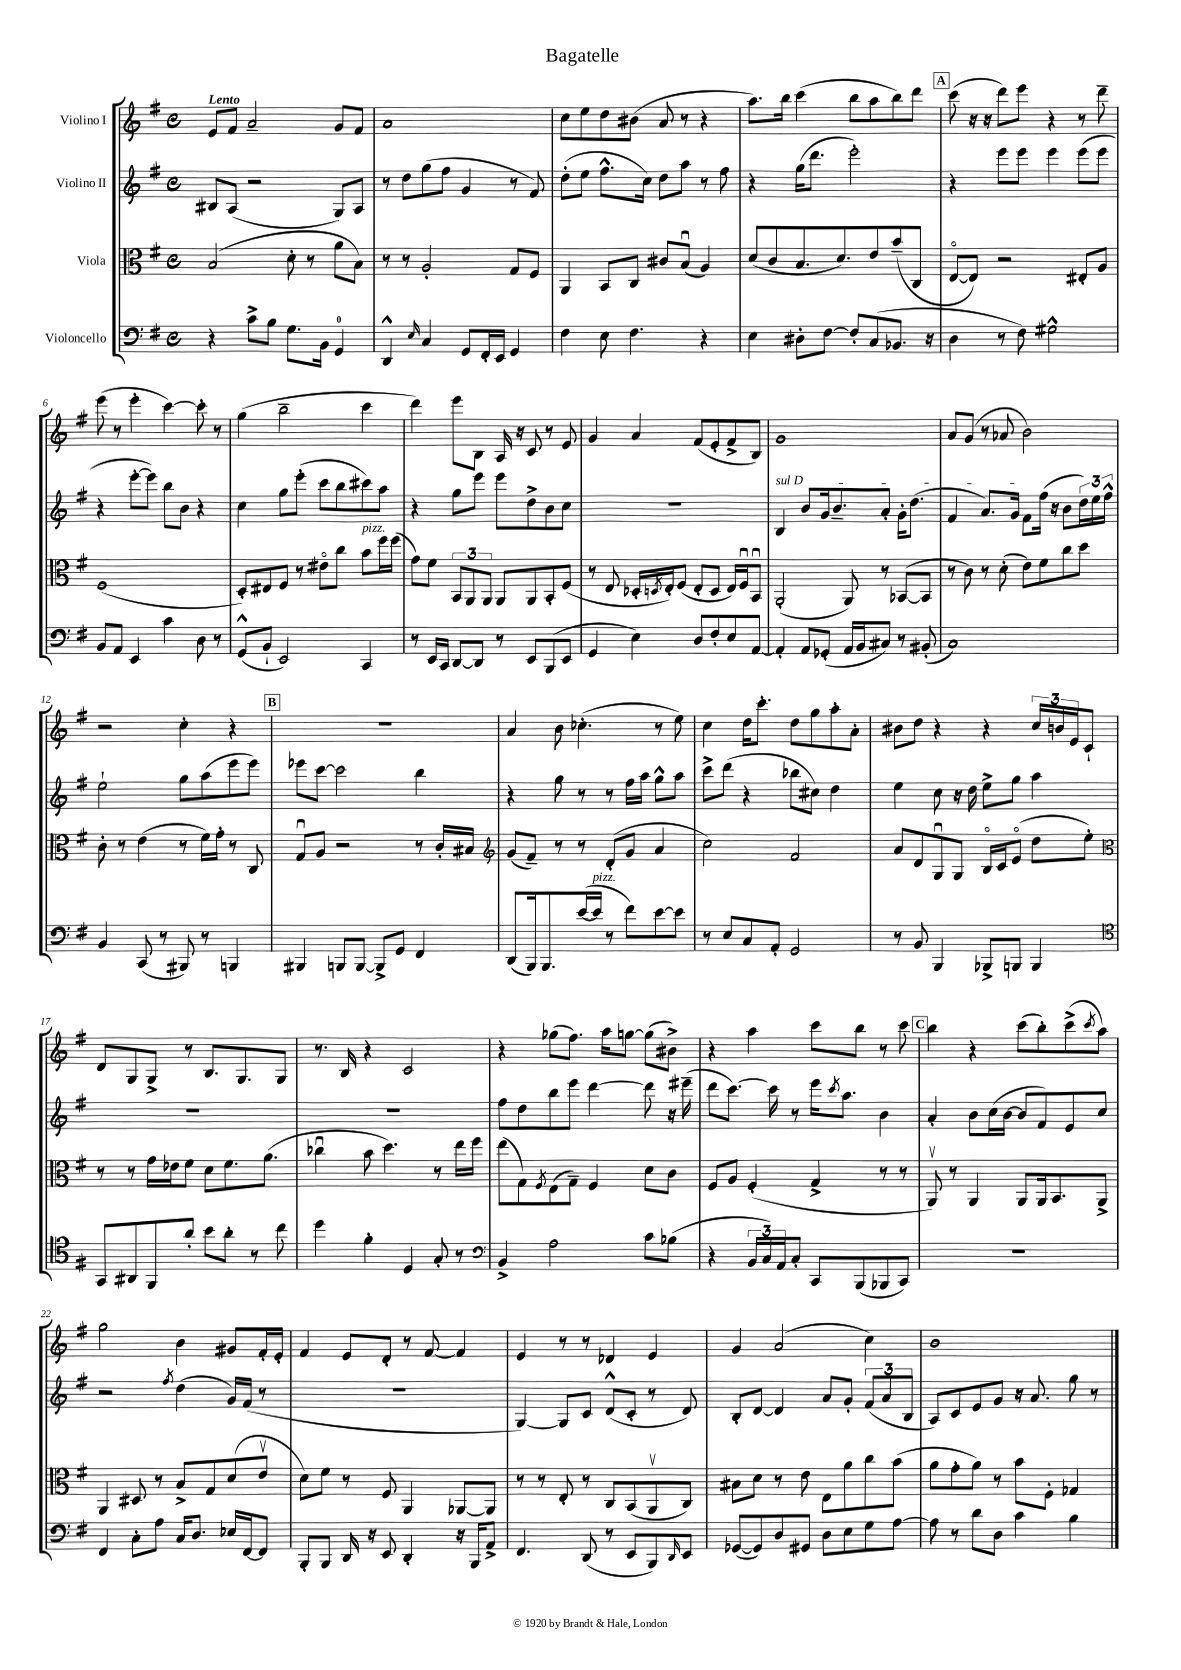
\header { title = "Bagatelle" }
<<
\new StaffGroup <<
\new Staff = "s0" \with { instrumentName = "Violino I" } {
    \clef treble \key g \major \defaultTimeSignature \time 4/4 \tempo "Lento"
    e'8 fis'8 a'2-- g'8 fis'8 |
    a'1 |
    c''8 e''8 d''8 bis'8( a'8 r8 r4 |
    a''8.) b''16 c'''4( b''8 a''8 b''8) d'''8 |
    \mark \markup { \box "A" } c'''8( r16 r16 d'''8) e'''8 r4 r8 d'''8-- |
    e'''8( r8 e'''4-. c'''4~) c'''8-. r8 |
    g''4( b''2-- c'''4 |
    d'''4) e'''8 b8 a16 r16 c'8 r8 e'8 |
    g'4 a'4 fis'8( e'8-. fis'8-> b8) |
    g'1 |
    a'8 g'8( r8 aes'8 b'2) |
    r2 c''4-. r4 |
    \mark \markup { \box "B" } r1 |
    a'4 b'8 ces''4.-.( r8 e''8) |
    c''4 d''16 c'''8.-. d''8 g''8 a''8-. a'8-. |
    bis'8 d''8 r4 r4 \tuplet 3/2 { c''16 b'16 e'16 } c'8-! |
    d'8 g8 g8-> r8 b8. g8. g8 |
    r8. b16 r4 c'2 |
    r4 ges''8( fis''8.) a''16 g''8~ g''8( bis'8->) |
    r4 a''4 c'''8 b''8 r8 c'''8 |
    \mark \markup { \box "C" } b''4 r4 c'''8( b''8-.) c'''8->( \acciaccatura { c'''8 } a''8) |
    g''2 b'4 gis'8 fis'16-. e'16-. |
    fis'4 e'8 d'8-. r8 fis'8~ fis'4 |
    e'4 r8 r8 des'4 e'4 |
    g'4 a'2( c''4) |
    b'1 \bar "|." |
}
\new Staff = "s1" \with { instrumentName = "Violino II" } {
    \clef treble \key g \major \defaultTimeSignature \time 4/4
    bis8 a8( r2 g8) a8 |
    r8 d''8 g''8( fis''8 g'4 r8 fis'8) |
    d''8-.( e''8 fis''8.-^ c''16) d''8 a''8 r8 fis''8 |
    r4 g''16( d'''8. e'''2-.) |
    \mark \markup { \box "A" } r4 e'''8 e'''8 e'''4 e'''8( e'''8 |
    r4 e'''8~-. e'''8) b''8 b'8 r4 |
    c''4 g''8 e'''8-.( c'''8 b''8 cis'''8) a''8 |
    r4 g''8 e'''8 e'''8 d''8-> b'8 c''8 |
    R1 |
    \once \override TextSpanner.bound-details.left.text = \markup { \italic "sul D" } b4\startTextSpan b'8 g'16 b'8.-- a'8-. g'16-. d''8.( |
    fis'4 a'8.) g'16 fis'8 fis''16\stopTextSpan( r16 b'8 \tuplet 3/2 { d''16) e''16 fis''16-^ } |
    e''2-! g''8 a''8( e'''8 e'''8) |
    \mark \markup { \box "B" } ees'''8 c'''8~ c'''2 b''4 |
    r4 g''8 r8 r8 fis''16 a''16 g''8-^ a''8 |
    c'''8-> d'''8( r4 bes''8 cis''8) d''4 |
    e''4 c''8 r16 d''16 e''8-> g''8 a''4 |
    R1 |
    R1 |
    fis''8 d''8 b''8 e'''8 d'''4~ d'''8 r16 eis'''16--( |
    d'''8 c'''8.~) c'''16 r8 e'''16 \acciaccatura { c'''8 } a''8. b'4 |
    \mark \markup { \box "C" } a'4-. b'8 c''16( b'16~ b'8 fis'8) e'8 c''8 |
    r2 \acciaccatura { fis''8 } d''4( g'16) fis'16( r8 |
    R1 |
    g4~) g8 c'8 d'8-^( c'8-. r8 d'8) |
    b8-. d'8~ d'4 a'8 g'8-. \tuplet 3/2 { fis'8( a'8 b8 } |
    a8) c'8 e'8 g'8 r16 a'8. g''8 r8 \bar "|." |
}
\new Staff = "s2" \with { instrumentName = "Viola" } {
    \clef alto \key g \major \defaultTimeSignature \time 4/4
    b2( d'8-. r8 a'8 b8) |
    r8 r8 a2-. g8 fis8 |
    a,4 b,8 c8 cis'8 b8\downbow( a4) |
    d'8( c'8 b8. d'8.) e'8 b'8--( c8 |
    \mark \markup { \box "A" } e8~\flageolet e8) r2 eis8-. a8 |
    fis1( |
    d8-.) eis8 fis8 r8 eis'8\flageolet c''8 b'8^\markup { \italic "pizz." } fis''16 fis''16( |
    g'8) fis'8 \tuplet 3/2 { b,8 a,8 a,8 } a,8 a,8 b,8-. fis8( |
    r8 e8 des16-. \acciaccatura { d8 } e16-.) fis8( e8-. d8 e16) fis16\downbow b,8\downbow |
    a,2-.( a,8) r8 bes,8~( bes,8 |
    r8 c'8) r8 d'8-.( e'8) fis'8 c''8 d''8 |
    c'8-. r8 e'4( r8 fis'16) g'16-. r8 c8 |
    \mark \markup { \box "B" } g8\downbow a8 r2 r8 c'16-. bis16 |
    \clef treble g'8( fis'8--) r8 r8 d'8-.( g'8 a'4 |
    c''2) fis'2 |
    a'8 d'8 g8\downbow g8 b16\flageolet c'16 e'8\flageolet( d''8 e''8-.) |
    \clef alto r8 r8 g'16 ees'16 fis'8 d'8 fis'8. a'8.( |
    ces''4\downbow b'8 d''4.) r8 e''16 fis''16 |
    e''8( g8) \acciaccatura { fis8 } e8( g8--) fis4 d'8 c'8 |
    fis8 a8 fis4-.( g4-> r8 r8 |
    \mark \markup { \box "C" } a,8\upbow) r8 a,4 a,8 a,16 b,8. a,8-> |
    a,4 dis8 r8 b8-> g8 d'8( e'8\upbow |
    d'8) fis'8 r8 fis8 a,4 aes,8~ aes,8 |
    r8 r8 e8-. r8 c8 b,8( a,8\upbow c8) |
    bis8 d'8 r8 e'8 e8 a'8 c''8 b'8( |
    a'8 g'8-. a'8) r8 b'8 fis8-. ges4 \bar "|." |
}
\new Staff = "s3" \with { instrumentName = "Violoncello" } {
    \clef bass \key g \major \defaultTimeSignature \time 4/4
    r4 c'8-> b8 g8. b,16 g,4-0 |
    d,4-^ \grace { e16 } c4 g,8 fis,16-. e,16 g,4 |
    fis4 e8 fis4. r4 |
    e4 dis8-. fis8~ fis8-. c8( bes,8. r16 |
    \mark \markup { \box "A" } d4 r8 fis8) gis2-^ |
    b,8 a,8 e,4 c'4 d8 r8 |
    g,8-^( b,8-! e,2) c,4 |
    r8 e,16 c,16 d,8~ d,8 r8 e,8 b,,8( e,8 |
    g,4 e4) d8 fis8-. e8 a,8~ |
    a,4-. a,8 ges,8-.( a,16 b,16 cis8) r8 bis,8-.( |
    c1) |
    b,4 c,8( r8 bis,,8) r8 b,,4 |
    \mark \markup { \box "B" } bis,,4 b,,8 b,,8~ b,,8-> g,8 fis,4 |
    d,8( b,,16) b,,8. e'16~( e'16^\markup { \italic "pizz." } r8 fis'8) e'8~ e'8 |
    r8 e8 c8 a,8-. g,2 |
    r8 b,8 b,,4 bes,,8-> b,,8 b,,4 |
    \clef tenor g,8 ais,8 fis,8 a'8-. b'8 a'8-. r8 c''8 |
    d''4 fis'4-. d4 g8-. r8 |
    \clef bass b,4-> a2 c'8 bes8( |
    r4 \tuplet 3/2 { b,16 c16) a,16 } c8-. c,8 b,,8( bes,,8 c,8) |
    \mark \markup { \box "C" } R1 |
    fis,4 c8-. a8 c16 d8. ees16 fis,16~ fis,8 |
    b,,8-. b,,8 d,16 r16 e,8 d,4-. r16 b,,16 a,8-> |
    fis,4. d,8( r8 e,8 b,,8) \grace { d,16 } e,8 |
    ges,8~( ges,8) d8 gis,8 d8 e8 g8 a8~ |
    a8 r8 d'8 d8 c'4 b4 \bar "|." |
}
>>
>>
